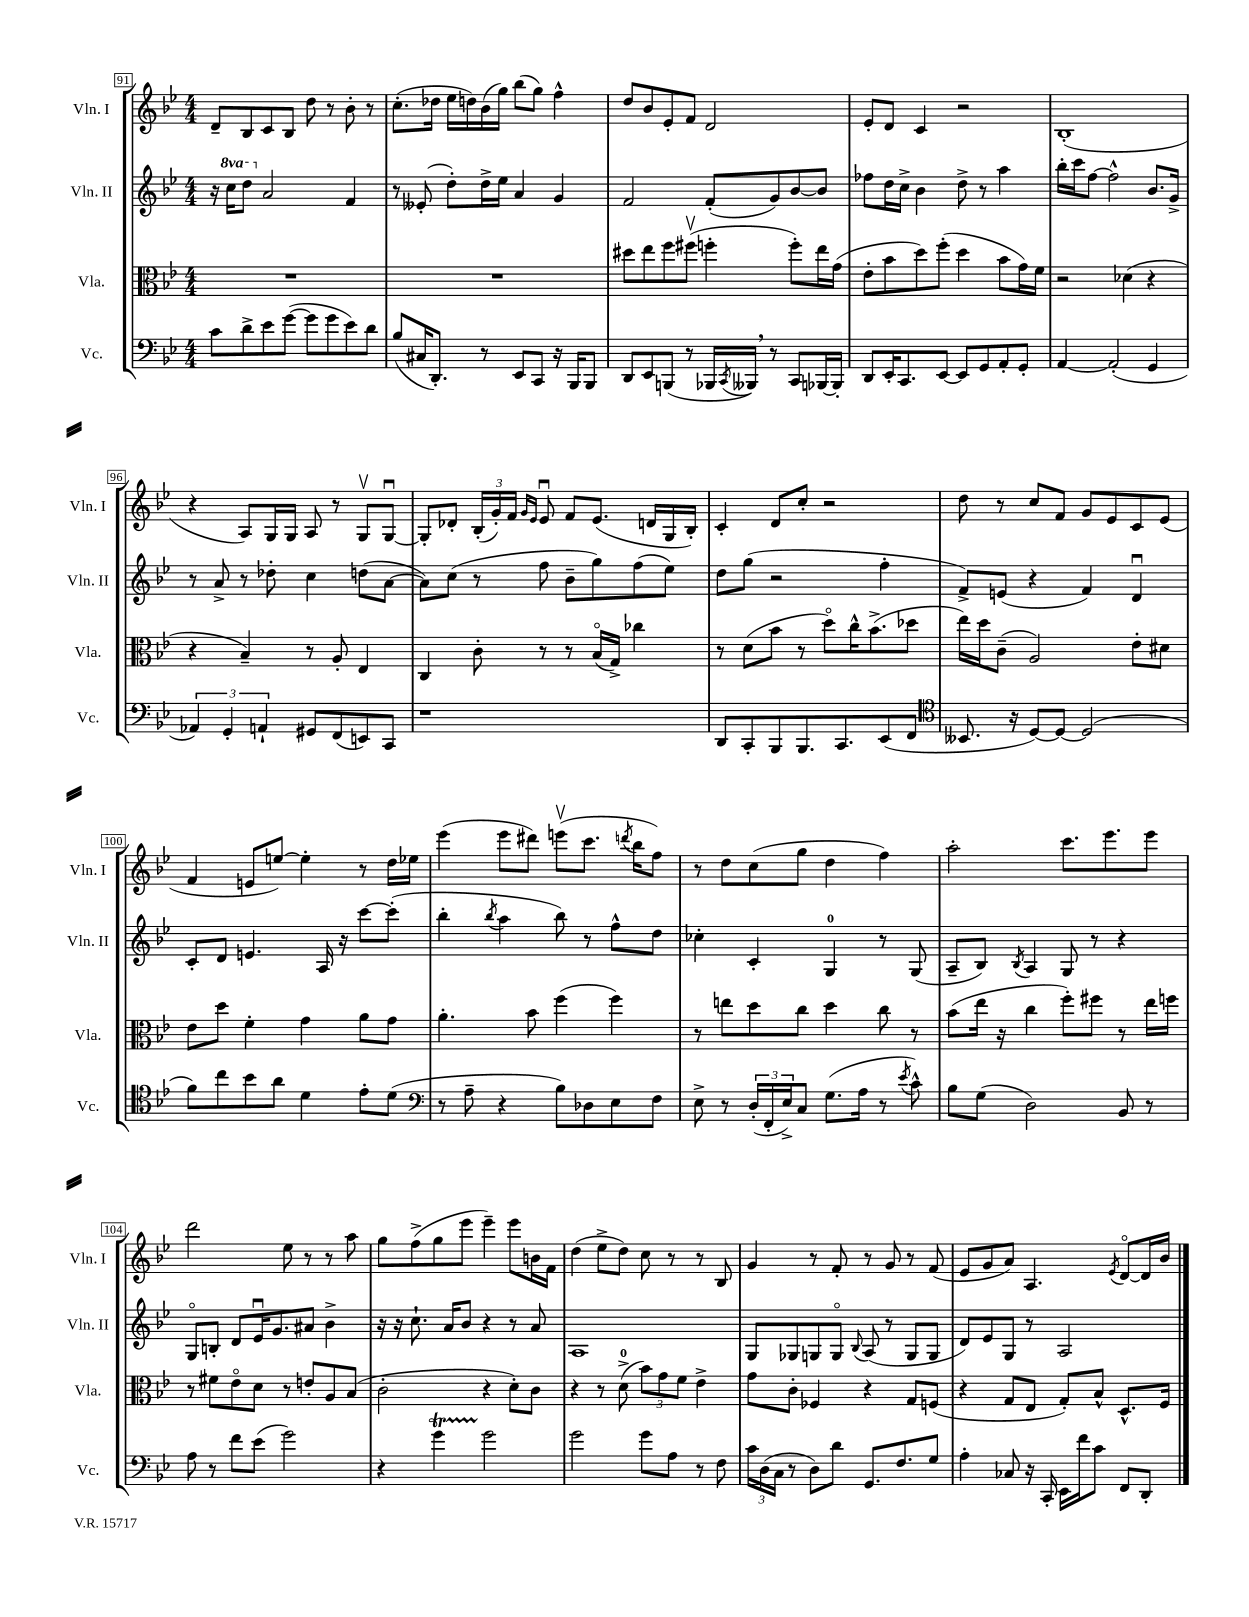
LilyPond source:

<<
\new StaffGroup <<
\new Staff = "s0" \with { instrumentName = "Vln. I" shortInstrumentName = "Vln. I" } {
    \clef treble \key bes \major \numericTimeSignature \time 4/4
    d'8-- bes8 c'8 bes8 d''8 r8 bes'8-. r8 |
    c''8.-.( des''16 ees''16 d''16) bes'16( g''16) bes''8( g''8) f''4-^ |
    d''8 bes'8 ees'8-. f'8 d'2 |
    ees'8-. d'8 c'4 r2 |
    bes1-.( |
    r4 a8) g16 g16 a8 r8 g8\upbow g8~\downbow |
    g8-. des'8-. \tuplet 3/2 { bes16-.( g'16-.) f'16 } \grace { g'16 ees'16 } ees'8\downbow f'8 ees'8.( d'16 g16 bes16-.) |
    c'4-. d'8 c''8-. r2 |
    d''8 r8 c''8 f'8 g'8 ees'8 c'8 ees'8( |
    f'4 e'8 e''8~) e''4-. r8 d''16 ees''16 |
    ees'''4( ees'''8 dis'''8) e'''8\upbow( c'''8. \acciaccatura { d'''8 } bes''16 f''8) |
    r8 d''8 c''8( g''8 d''4 f''4) |
    a''2-. c'''8. ees'''8. ees'''8 |
    d'''2 ees''8 r8 r8 a''8 |
    g''8 f''8->( g''8 ees'''8 ees'''4--) ees'''8 b'16 f'16 |
    d''4( ees''8-> d''8) c''8 r8 r8 bes8 |
    g'4 r8 f'8-. r8 g'8 r8 f'8( |
    ees'8 g'8 a'8) a4. \acciaccatura { ees'8 } d'8~\flageolet d'16 bes'16 \bar "|." |
}
\new Staff = "s1" \with { instrumentName = "Vln. II" shortInstrumentName = "Vln. II" } {
    \clef treble \key bes \major \numericTimeSignature \time 4/4 \set Staff.ottavationMarkups = #ottavation-simple-ordinals
    r16 \ottava #1 c'''16 d'''8 \ottava #0 a'2 f'4 |
    r8 eeses'8-.( d''8-.) d''16-> ees''16 a'4 g'4 |
    f'2 f'8-.( g'8) bes'8~ bes'8 |
    fes''8 d''16 c''16-> bes'4 d''8-> r8 a''4 |
    bes''16-. c'''16 f''8~ f''2-^ bes'8. g'16-> |
    r8 a'8-> r8 des''8-. c''4 d''8( a'8~ |
    a'8) c''8( r8 f''8 bes'8-- g''8) f''8( ees''8) |
    d''8 g''8( r2 f''4-. |
    f'8->) e'8( r4 f'4) d'4\downbow |
    c'8-. d'8 e'4. a16 r16 c'''8~ c'''8-.( |
    bes''4-. \acciaccatura { bes''8 } a''4 bes''8) r8 f''8-^ d''8 |
    ces''4-. c'4-. g4-0 r8 g8( |
    a8-- bes8) \acciaccatura { bes8 } a4 g8 r8 r4 |
    g8\flageolet b8-. d'8 ees'16\downbow g'8. ais'8 bes'4-> |
    r16 r16 c''8.-! a'16 bes'8 r4 r8 a'8 |
    a1 |
    g8 ges8 g8 g8\flageolet \appoggiatura { bes8 } a8( r8 g8 g8 |
    d'8) ees'8 g8 r8 a2 \bar "|." |
}
\new Staff = "s2" \with { instrumentName = "Vla." shortInstrumentName = "Vla." } {
    \clef alto \key bes \major \numericTimeSignature \time 4/4
    R1 |
    R1 |
    dis''8 ees''8 f''8 fis''8\upbow( f''4-. f''8-.) ees''16 g'16( |
    ees'8-. bes'8 d''8) f''8-.( d''4 bes'8 g'16) f'16 |
    r2 des'4( r4 |
    r4 bes4--) r8 a8-. ees4 |
    c4 c'8-. r8 r8 bes16\flageolet( g16->) ces''4 |
    r8 d'8( bes'8 r8 d''8\flageolet) c''16-^ bes'8.->( des''8 |
    ees''16) d''16 c'8--( a2) ees'8-. dis'8 |
    ees'8 d''8 f'4-. g'4 a'8 g'8 |
    a'4.-. bes'8 f''4( f''4) |
    r8 e''8 d''8 c''8 d''4 c''8 r8 |
    bes'8( ees''16 r16 c''4 f''8-.) fis''8 r8 ees''16 f''16 |
    r8 fis'8 ees'8\flageolet d'8 r8 e'8-. a8 bes8( |
    c'2-. r4 d'8-.) c'8 |
    r4 r8 d'8-0->( \tuplet 3/2 { bes'8) g'8 f'8 } ees'4-> |
    g'8 c'8-. fes4 r4 g8 f8( |
    r4 g8 ees8 g8-.) bes8-^ d8.-^ f16 \bar "|." |
}
\new Staff = "s3" \with { instrumentName = "Vc." shortInstrumentName = "Vc." } {
    \clef bass \key bes \major \numericTimeSignature \time 4/4
    c'8 d'8-> ees'8 g'8~( g'8 g'8 ees'8) d'8 |
    bes8( cis16 d,8.-.) r8 ees,8 c,8 r16 bes,,16 bes,,8 |
    d,8 ees,8 b,,8( r8 bes,,16 \acciaccatura { c,8 } beses,,16) \breathe r8 c,8 bes,,16~ bes,,16-. |
    d,8 ees,16-. c,8. ees,8~ ees,8 g,8 a,8-. g,8-. |
    a,4~ a,2-.( g,4 |
    \tuplet 3/2 { aes,4) g,4-. a,4-! } gis,8 f,8( e,8) c,8 |
    r1 |
    d,8 c,8-. bes,,8 bes,,8. c,8. ees,8( f,8 |
    \clef tenor beses,8. r16 d8~) d8~ d2( |
    f'8) c''8 bes'8 a'8 d'4 ees'8-. d'8( |
    \clef bass r8 a8-- r4 bes8) des8 ees8 f8 |
    ees8-> r8 \tuplet 3/2 { d16-.( f,16-. ees16->) } c8 g8.( a16 r8 \acciaccatura { ees'8 } c'8-^) |
    bes8 g8( d2) bes,8 r8 |
    a8 r8 f'8 ees'8( g'2) |
    r4 g'4\startTrillSpan g'2\stopTrillSpan |
    g'2 g'8 a8 r8 f8 |
    \tuplet 3/2 { c'16 d16( c16 } r8 d8) d'8 g,8. f8. g8 |
    a4-. ces8 r16 c,16-. ees,16 f'16 c'8 f,8 d,8-. \bar "|." |
}
>>
>>
\layout { \context { \Score currentBarNumber = #91 \override BarNumber.stencil = #(make-stencil-boxer 0.1 0.3 ly:text-interface::print) } }
